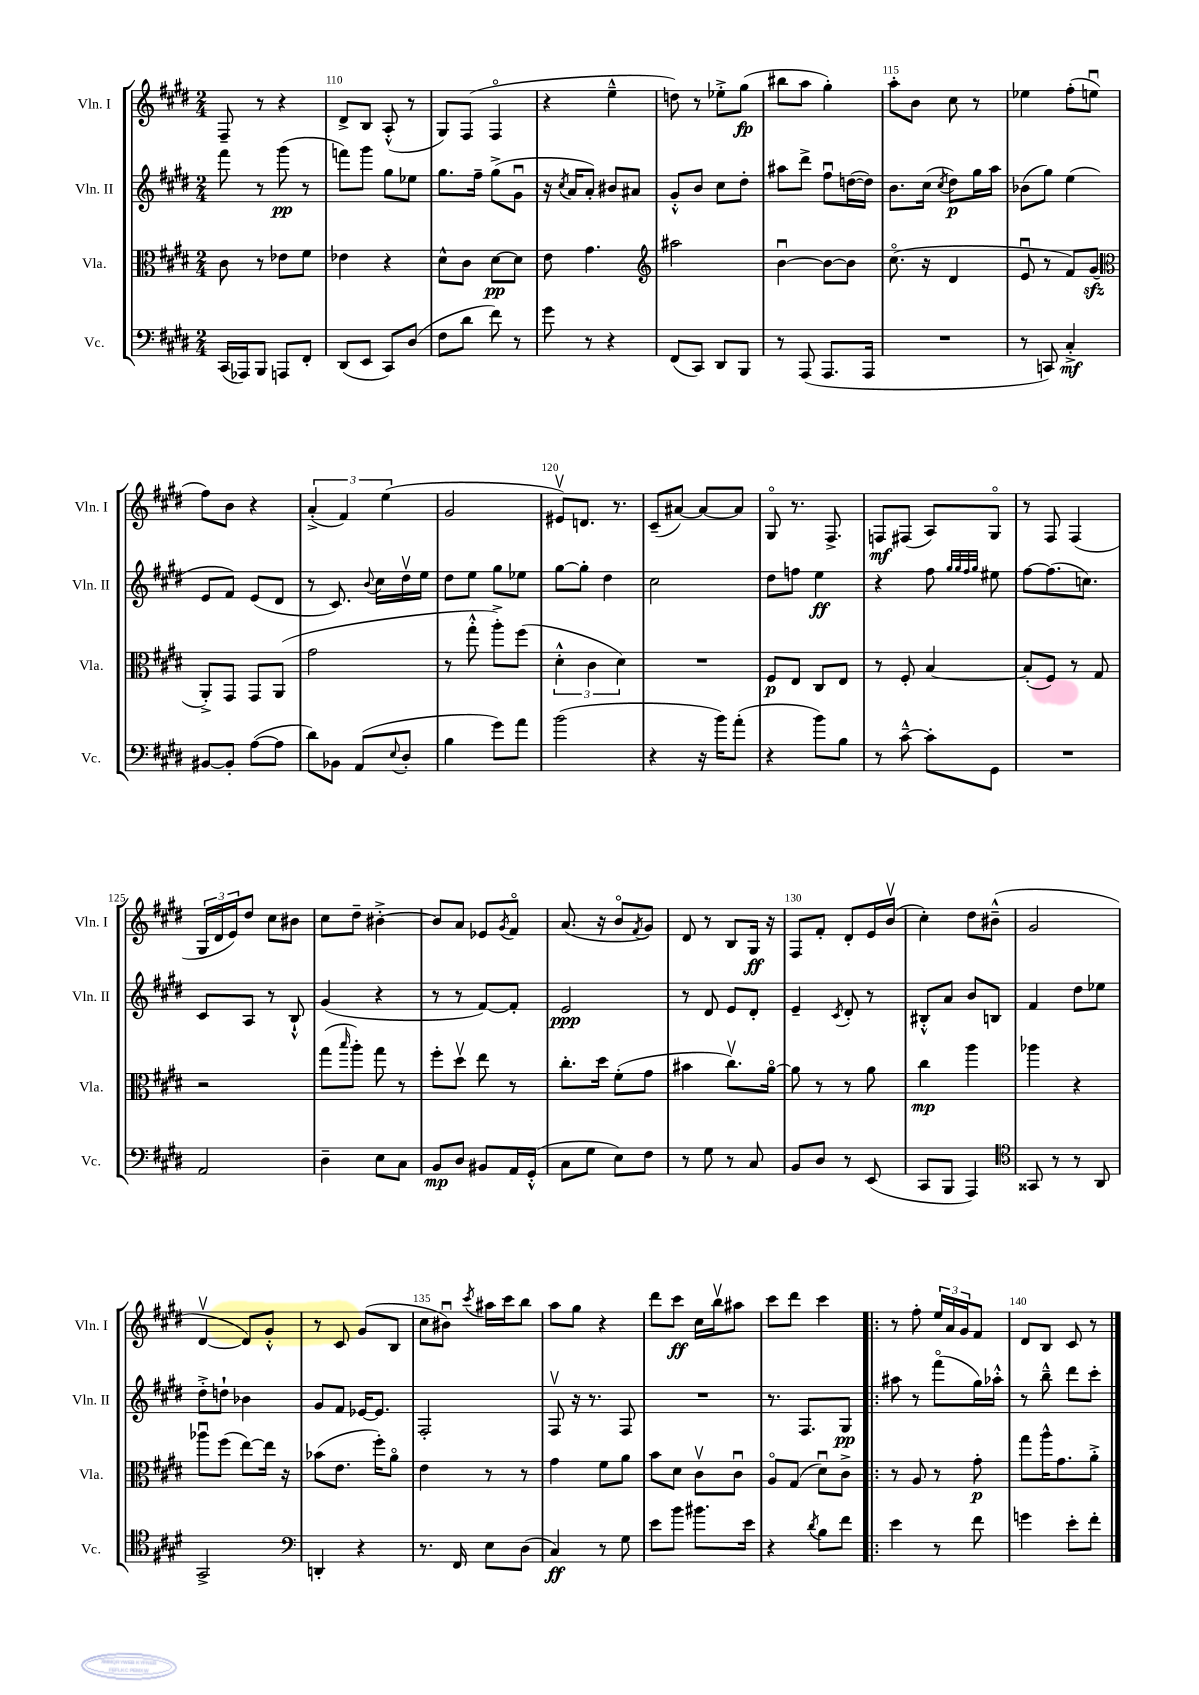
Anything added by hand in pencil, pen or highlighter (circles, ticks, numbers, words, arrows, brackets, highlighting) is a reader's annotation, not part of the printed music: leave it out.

**kern	**dynam	**kern	**dynam	**kern	**dynam	**kern	**dynam
*part4	*part4	*part3	*part3	*part2	*part2	*part1	*part1
*staff4	*staff4	*staff3	*staff3	*staff2	*staff2	*staff1	*staff1
*I"Vc.	*	*I"Vla.	*	*I"Vln. II	*	*I"Vln. I	*
*I'Vc.	*	*I'Vla.	*	*I'Vln. II	*	*I'Vln. I	*
*clefF4	*	*clefC3	*	*clefG2	*	*clefG2	*
*k[f#c#g#d#]	*	*k[f#c#g#d#]	*	*k[f#c#g#d#]	*	*k[f#c#g#d#]	*
*M2/4	*	*M2/4	*	*M2/4	*	*M2/4	*
=109	=109	=109	=109	=109	=109	=109	=109
(16CC#/LL	.	8c#\	.	8fff#\	.	8F#~/	.
16AAA-X/J)	.	.	.	.	.	.	.
8BBB/J	.	8r	.	8r	.	8r	.
8AAAn/L	.	8e-X\L	.	(8ggg#\	pp	4r	.
8FF#'/J	.	8f#\J	.	8r	.	.	.
=110	=110	=110	=110	=110	=110	=110	=110
(8DD#/L	.	4e-X\	.	8fffn\L)	.	8d#^/L	.
8EE/J	.	.	.	8ggg#\J	.	8B/J	.
8CC#/L)	.	4r	.	8gg#\L	.	(8A'^^/	.
(8D#/J	.	.	.	8ee-X\J	.	8r	.
=111	=111	=111	=111	=111	=111	=111	=111
8F#\L	.	8d#^^\L	.	8.gg#\L	.	8G#/L)	.
8d#\J	.	8c#\J	.	.	.	(8F#/J	.
.	.	.	.	16ff#~\Jk	.	.	.
8f#\)	.	[8d#\L	pp	(8gg#^\L	.	4F#/	.
8r	.	8d#\J]	.	8g#u\J	.	.	.
=112	=112	=112	=112	=112	=112	=112	=112
8g#\	.	8e\	.	16r	.	4r	.
.	.	.	.	8qcc#/	.	.	.
.	.	.	.	16a/KL	.	.	.
8r	.	4.g#\	.	8a'/J)	.	.	.
4r	.	.	.	8b#X/L	.	4ee~^^\	.
.	.	.	.	8a#X/J	.	.	.
=113	=113	=113	=113	=113	=113	=113	=113
*	*	*clefG2	*	*	*	*	*
(8FF#/L	.	2aa#X\	.	8g#'^^/L	.	8ddn\)	.
8CC#/J)	.	.	.	8b/J	.	8r	.
8DD#/L	.	.	.	8cc#\L	.	8ee-X'^\L	.
8BBB/J	.	.	.	8dd#'\J	.	(8gg#\J	fp
=114	=114	=114	=114	=114	=114	=114	=114
8r	.	[4bu\	.	8aa#X\L	.	8bb#X\L	.
(8AAA/	.	.	.	8ddd#^\J	.	8aa\J	.
8.AAA/L	.	8b\L_	.	8ff#u\L	.	4gg#'\)	.
.	.	8b\J]	.	([16ddn\L	.	.	.
16AAA/Jk	.	.	.	16dd\JJ])	.	.	.
=115	=115	=115	=115	=115	=115	=115	=115
2r	.	(8.cc#\	.	8.b\L	.	8aa'\L	.
.	.	.	.	.	.	8b\J	.
.	.	16r	.	(16cc#\Jk	.	.	.
.	.	.	.	8qcc#/	.	.	.
.	.	4d#/	.	8dd#\L)	p	8cc#\	.
.	.	.	.	16gg#\L	.	8r	.
.	.	.	.	16aa\JJ	.	.	.
=116	=116	=116	=116	=116	=116	=116	=116
8r	.	8eu/	.	(8b-X\L	.	4ee-X\	.
8CCn/)	.	8r	.	8gg#\J)	.	.	.
4C#'^/	mf	8f#/L)	.	(4ee\	.	(8ff#'\L	.
.	.	(8g#zz/J	.	.	.	8eenu\J	.
!!LO:LB:g=z
=117	=117	=117	=117	=117	=117	=117	=117
*	*	*clefC3	*	*	*	*	*
[8BB#X/L	.	8AA'^/L)	.	8e/L	.	8ff#\L)	.
8BB#'/J]	.	8GG#/J	.	8f#/J)	.	8b\J	.
([8A\L	.	8GG#/L	.	(8e/L	.	4r	.
8A\J]	.	(8AA/J	.	8d#/J	.	.	.
=118	=118	=118	=118	=118	=118	=118	=118
8d#\L)	.	2g#\	.	8r	.	(6a'^/	.
8BB-X\J	.	.	.	8.c#/)	.	.	.
.	.	.	.	.	.	6f#/)	.
(8AA/L	.	.	.	.	.	.	.
.	.	.	.	8qqb/	.	.	.
.	.	.	.	16cc#\LL	.	.	.
.	.	.	.	.	.	(6ee\	.
8qqE/	.	.	.	.	.	.	.
8D#'/J	.	.	.	16dd#v\	.	.	.
.	.	.	.	16ee\JJ	.	.	.
=119	=119	=119	=119	=119	=119	=119	=119
4B\	.	8r	.	8dd#\L	.	2g#/	.
.	.	8gg#'^^\	.	8ee\J	.	.	.
8g#\L)	.	8aa'^\L)	.	8gg#\L	.	.	.
8a\J	.	(8ff#\J	.	8ee-X\J	.	.	.
=120	=120	=120	=120	=120	=120	=120	=120
(2b\	.	6d#'^^\	.	[8gg#\L	.	8e#Xv/L)	.
.	.	.	.	8gg#'\J]	.	8.dn/J	.
.	.	6c#\	.	.	.	.	.
.	.	.	.	4dd#\	.	.	.
.	.	.	.	.	.	8.r	.
.	.	6d#\)	.	.	.	.	.
=121	=121	=121	=121	=121	=121	=121	=121
4r	.	2r	.	2cc#\	.	(8c#~/L	.
.	.	.	.	.	.	[8a#X/J)	.
16r	.	.	.	.	.	8a#/L_	.
16b\KL)	.	.	.	.	.	.	.
(8a'\J	.	.	.	.	.	8a#/J]	.
=122	=122	=122	=122	=122	=122	=122	=122
4r	.	8F#/L	p	8dd#\L	.	8G#/	.
.	.	8E/J	.	8ffn\J	.	8.r	.
8b\L)	.	8C#/L	.	4ee\	ff	.	.
.	.	.	.	.	.	8.F#^/	.
8B\J	.	8E/J	.	.	.	.	.
=123	=123	=123	=123	=123	=123	=123	=123
8r	.	8r	.	4r	.	8Fn/L	mf
[8c#~^^\	.	8F#'/	.	.	.	(8F#X/J	.
8c#'\L]	.	[4B/	.	8ff#\	.	8A/L)	.
.	.	.	.	32qqgg#/LLL	.	.	.
.	.	.	.	32qqgg#/	.	.	.
.	.	.	.	32qqff#/	.	.	.
.	.	.	.	32qqgg#/JJJ	.	.	.
8GG#\J	.	.	.	8ee#X\	.	8G#/J	.
=124	=124	=124	=124	=124	=124	=124	=124
2r	.	(8B'/L]	.	[8ff#\L	.	8r	.
.	.	8F#/J)	.	(8.ff#\]	.	8F#/	.
.	.	8r	.	.	.	(4F#/	.
.	.	.	.	8.ccn\J)	.	.	.
.	.	8G#/	.	.	.	.	.
!!LO:LB:g=z
=125	=125	=125	=125	=125	=125	=125	=125
2AA/	.	2r	.	8c#/L	.	24G#/LL	.
.	.	.	.	.	.	24d#/	.
.	.	.	.	.	.	24e/J)	.
.	.	.	.	8A/J	.	8dd#/J	.
.	.	.	.	8r	.	8cc#\L	.
.	.	.	.	8B`^^/	.	8b#X\J	.
=126	=126	=126	=126	=126	=126	=126	=126
4D#~\	.	(8gg#\L	.	(4g#/	.	8cc#\L	.
.	.	16qqbb/	.	.	.	.	.
.	.	8aa'\J)	.	.	.	8dd#~\J	.
8E\L	.	8gg#\	.	4r	.	[4b#X'^\	.
8C#\J	.	8r	.	.	.	.	.
=127	=127	=127	=127	=127	=127	=127	=127
8BB/L	mp	8ff#'\L	.	8r	.	8b#/L]	.
8D#/J	.	8dd#v\J	.	8r	.	8a/J	.
8BB#X/L	.	8ee\	.	[8f#/L)	.	8e-X/L	.
.	.	.	.	.	.	8qg#/	.
16AA/L	.	8r	.	8f#'/J]	.	8f#/J	.
(16GG#'^^/JJ	.	.	.	.	.	.	.
=128	=128	=128	=128	=128	=128	=128	=128
8C#\L	.	8.cc#'\L	.	2e/	ppp	(8.a/	.
8G#\J	.	.	.	.	.	.	.
.	.	16dd#\Jk	.	.	.	16r	.
8E\L)	.	(8f#'\L	.	.	.	8b/L	.
.	.	.	.	.	.	8qf#/	.
8F#\J	.	8g#\J	.	.	.	8g#/J)	.
=129	=129	=129	=129	=129	=129	=129	=129
8r	.	4b#X\	.	8r	.	8d#/	.
8G#\	.	.	.	8d#/	.	8r	.
8r	.	8.cc#v\L)	.	8e/L	.	8B/L	.
8C#/	.	.	.	8d#'/J	.	16G#/Jk	ff
.	.	[16a\Jk	.	.	.	16r	.
=130	=130	=130	=130	=130	=130	=130	=130
8BB/L	.	8a\]	.	4e~/	.	8F#/L	.
8D#/J	.	8r	.	.	.	8f#'/J	.
.	.	.	.	8qc#/	.	.	.
8r	.	8r	.	8d#'/	.	8d#'/L	.
(8EE/	.	8a\	.	8r	.	16e/L	.
.	.	.	.	.	.	(16bv/JJ	.
=131	=131	=131	=131	=131	=131	=131	=131
8CC#/L	.	4cc#\	mp	8B#X'^^/L	.	4cc#'\)	.
8BBB/J	.	.	.	8a/J	.	.	.
4AAA/)	.	4aa\	.	8b/L	.	8dd#\L	.
.	.	.	.	8Bn/J	.	(8b#X~^^\J	.
=132	=132	=132	=132	=132	=132	=132	=132
*clefC4	*	*	*	*	*	*	*
8GG##X/	.	4aa-X\	.	4f#/	.	2g#/	.
8r	.	.	.	.	.	.	.
8r	.	4r	.	8dd#\L	.	.	.
8AA/	.	.	.	8ee-X\J	.	.	.
!!LO:LB:g=z
=133	=133	=133	=133	=133	=133	=133	=133
2GG#^/	.	8aa-Xu\L	.	8dd#'^\L	.	[4d#v/	.
.	.	(8ff#\J	.	8ddn`\J	.	.	.
.	.	[8ee\L)	.	4b-X\	.	8d#/L])	.
.	.	16ee\Jk]	.	.	.	8g#'^^/J	.
.	.	16r	.	.	.	.	.
=134	=134	=134	=134	=134	=134	=134	=134
*clefF4	*	*	*	*	*	*	*
4DDn'/	.	(8b-X\L	.	8g#/L	.	8r	.
.	.	8.e\J	.	8f#/J	.	8c#/	.
4r	.	.	.	[16e-X/KL	.	(8g#/L	.
.	.	16ff#'\KL)	.	8.e-/J]	.	.	.
.	.	8a\J	.	.	.	8B/J	.
=135	=135	=135	=135	=135	=135	=135	=135
8.r	.	4e\	.	2F#'/	.	8cc#\L	.
.	.	.	.	.	.	8b#Xu\J)	.
16FF#/	.	.	.	.	.	.	.
.	.	.	.	.	.	8qccc#/	.
8E\L	.	8r	.	.	.	16aa#X\LL	.
.	.	.	.	.	.	16ccc#\J	.
(8D#\J	.	8r	.	.	.	8bb\J	.
=136	=136	=136	=136	=136	=136	=136	=136
4C#/)	ff	4g#\	.	8F#v/	.	8aa\L	.
.	.	.	.	16r	.	8gg#\J	.
.	.	.	.	8.r	.	.	.
8r	.	8f#\L	.	.	.	4r	.
8G#\	.	8a\J	.	8F#/	.	.	.
=137	=137	=137	=137	=137	=137	=137	=137
8e\L	.	8b\L	.	2r	.	8ddd#\L	.
8b\J	.	8d#\J	.	.	.	8ccc#\J	ff
8.b#X\L	.	8c#v\L	.	.	.	16cc#\LL	.
.	.	.	.	.	.	16bbv\J	.
.	.	8c#u\J	.	.	.	8aa#X\J	.
16e\Jk	.	.	.	.	.	.	.
=138	=138	=138	=138	=138	=138	=138	=138
4r	.	8A/L	.	8.r	.	8ccc#\L	.
.	.	(8G#/J	.	.	.	8ddd#\J	.
.	.	.	.	8.F#/L	.	.	.
8qd#/	.	.	.	.	.	.	.
8B\L	.	8d#u\L)	.	.	.	4ccc#\	.
8f#\J	.	8c#^\J	.	8G#/J	pp	.	.
=139!|:	=139!|:	=139!|:	=139!|:	=139!|:	=139!|:	=139!|:	=139!|:
4e\	.	8r	.	8aa#X\	.	8r	.
.	.	8A/	.	8r	.	8ff#'\	.
8r	.	8r	.	(8fff#\L	.	24ee/LL	.
.	.	.	.	.	.	24a/	.
.	.	.	.	.	.	24g#/J	.
8f#\	.	8g#'\	p	16gg#\L)	.	8f#/J	.
.	.	.	.	16aa-X'^^\JJ	.	.	.
=140	=140	=140	=140	=140	=140	=140	=140
4gn\	.	8gg#\L	.	8r	.	8d#/L	.
.	.	16aa^^\K	.	8bb~^^\	.	8B/J	.
.	.	8.g#\	.	.	.	.	.
8e'\L	.	.	.	8ddd#\L	.	8c#/	.
8f#'\J	.	8a'^\J	.	8ccc#'\J	.	8r	.
==	==	==	==	==	==	==	==
*-	*-	*-	*-	*-	*-	*-	*-
